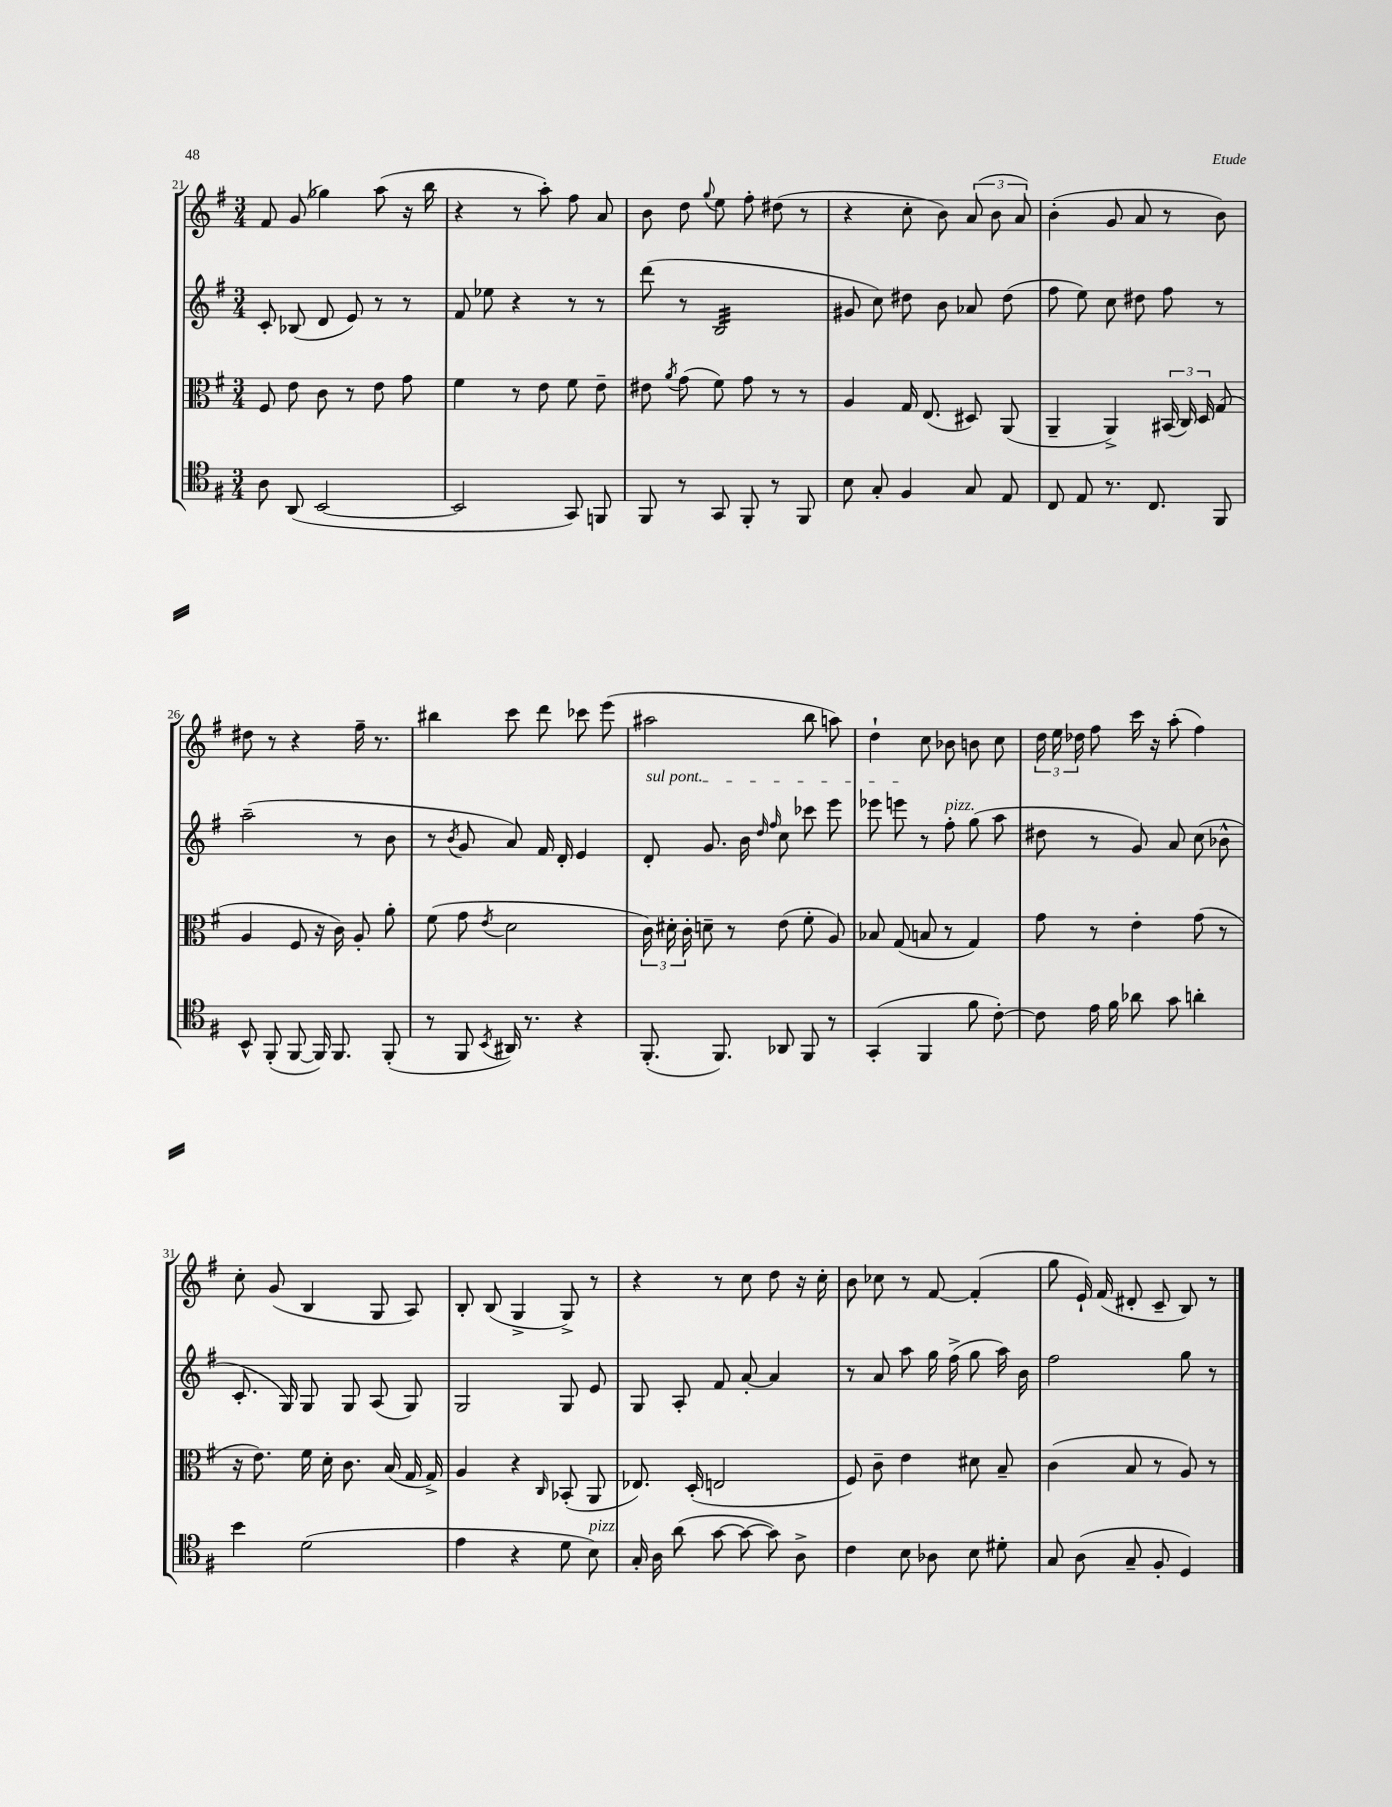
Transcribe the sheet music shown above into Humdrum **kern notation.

**kern	**kern	**kern	**kern
*staff4	*staff3	*staff2	*staff1
*clefC4	*clefC3	*clefG2	*clefG2
*k[f#]	*k[f#]	*k[f#]	*k[f#]
*M3/4	*M3/4	*M3/4	*M3/4
8A	8F#	8c'	8f#
(8AA	8e	(8B-	(8g
[2BB	8c	8d	4gg-)
.	8r	8e)	.
.	8e	8r	(8aa
.	8g	8r	16r
.	.	.	16bb
=	=	=	=
2BB]	4f#	8f#	4r
.	.	8ee-	.
.	8r	4r	8r
.	8e	.	8aa')
8GG)	8f#	8r	8ff#
8FF	8e~	8r	8a
=	=	=	=
8FF#	8e#	(8ddd	8b
.	8qa	.	.
8r	(8g	8r	8dd
.	.	.	8qqgg
8GG	8f#)	2B	8ee
8FF#'	8g	.	8ff#'
8r	8r	.	(8dd#
8FF#	8r	.	8r
=	=	=	=
8B	4A	8g#	4r
8G'	.	8cc)	.
4F#	16G	8dd#	8cc'
.	(8.E	.	.
.	.	8b	8b)
8G	8D#)	8a-	(12a
.	.	.	12b
8E	(8AA	(8dd#	.
.	.	.	12a)
=	=	=	=
8C	4AA~	8ff#	(4b'
8E	.	8ee)	.
8.r	4AA^)	8cc	8g
.	.	8dd#	8a
8.C	.	.	.
.	(24BB#	8ff#	8r
.	24C)	.	.
.	24D	.	.
8FF#	(8G	8r	8b)
=	=	=	=
8BB^^	4A	(2aa~	8dd#
(8FF#'	.	.	8r
[8FF#	8F#	.	4r
16FF#])	16r	.	.
8.FF#	16c)	.	.
.	8A'	8r	16ff#~
.	.	.	8.r
(8FF#'	8a'	8b	.
=	=	=	=
8r	(8f#	8r	4bb#
.	.	8qb	.
8FF#	8g	8g	.
8qBB	8qe	.	.
16AA#)	2d	8a)	8ccc
8.r	.	.	.
.	.	16f#	8ddd
.	.	16d'	.
4r	.	4e	8ccc-
.	.	.	(8eee
=	=	=	=
(8.FF#'	24c)	8d'	2aa#
.	24d#'	.	.
.	24c'	.	.
.	8d~	8.g	.
8.FF#)	.	.	.
.	8r	.	.
.	.	16b	.
.	.	16qqdd	.
.	.	16qqff#	.
8AA-	(8e	8cc	.
8FF#	8f#'	8ccc-	8bb
8r	8A)	8eee	8aa)
=	=	=	=
(4GG'	8B-	8eee-	4dd`
.	(8G	8eee	.
4FF#	8B	8r	8cc
.	8r	8ff#'	8b-
8f#	4G)	(8gg	8b
[8c')	.	8aa	8cc
=	=	=	=
8c]	8g	8dd#	24dd
.	.	.	24ee
.	.	.	24dd-
16e	8r	8r	8ff#
16f#	.	.	.
8a-	4e'	8g)	16ccc
.	.	.	16r
8g	.	8a	(8aa'
4a'	(8g	(8cc	4ff#)
.	8r	8b-^^	.
=	=	=	=
4b	16r	8.c'	8cc'
.	8.e)	.	.
.	.	.	(8g
.	.	16G)	.
(2d	16f#	8G	4B
.	16d'	.	.
.	8.c	8G	.
.	.	(8A	8G
.	(16B	.	.
.	16G	8G)	8A)
.	16G^)	.	.
=	=	=	=
4e	4A	2G	8B'
.	.	.	(8B
4r	4r	.	4G^
.	16qqC	.	.
8d	(8BB-'	8G	8G^)
8B)	8AA	8e	8r
=	=	=	=
16G'	8.E-)	8G	4r
16A	.	.	.
(8a	.	8A'	.
.	(16D'	.	.
[8g	2E	8f#	8r
8g_	.	[8a'	8cc
8g])	.	4a]	8dd
8A^	.	.	16r
.	.	.	16cc'
=	=	=	=
4c	8F#)	8r	8b
.	8c~	8a	8cc-
8B	4e	8aa	8r
8A-	.	16gg	[8f#
.	.	(16ff#^	.
8B	8d#	8gg	(4f#']
8d#'	8B~	16aa)	.
.	.	16b	.
=	=	=	=
8G	(4c	2ff#	8gg
(8A	.	.	16e`)
.	.	.	(16f#
8G~	8B	.	8d#'
8F#'	8r	.	8c~
4D)	8A)	8gg	8B)
.	8r	8r	8r
==	==	==	==
*-	*-	*-	*-
